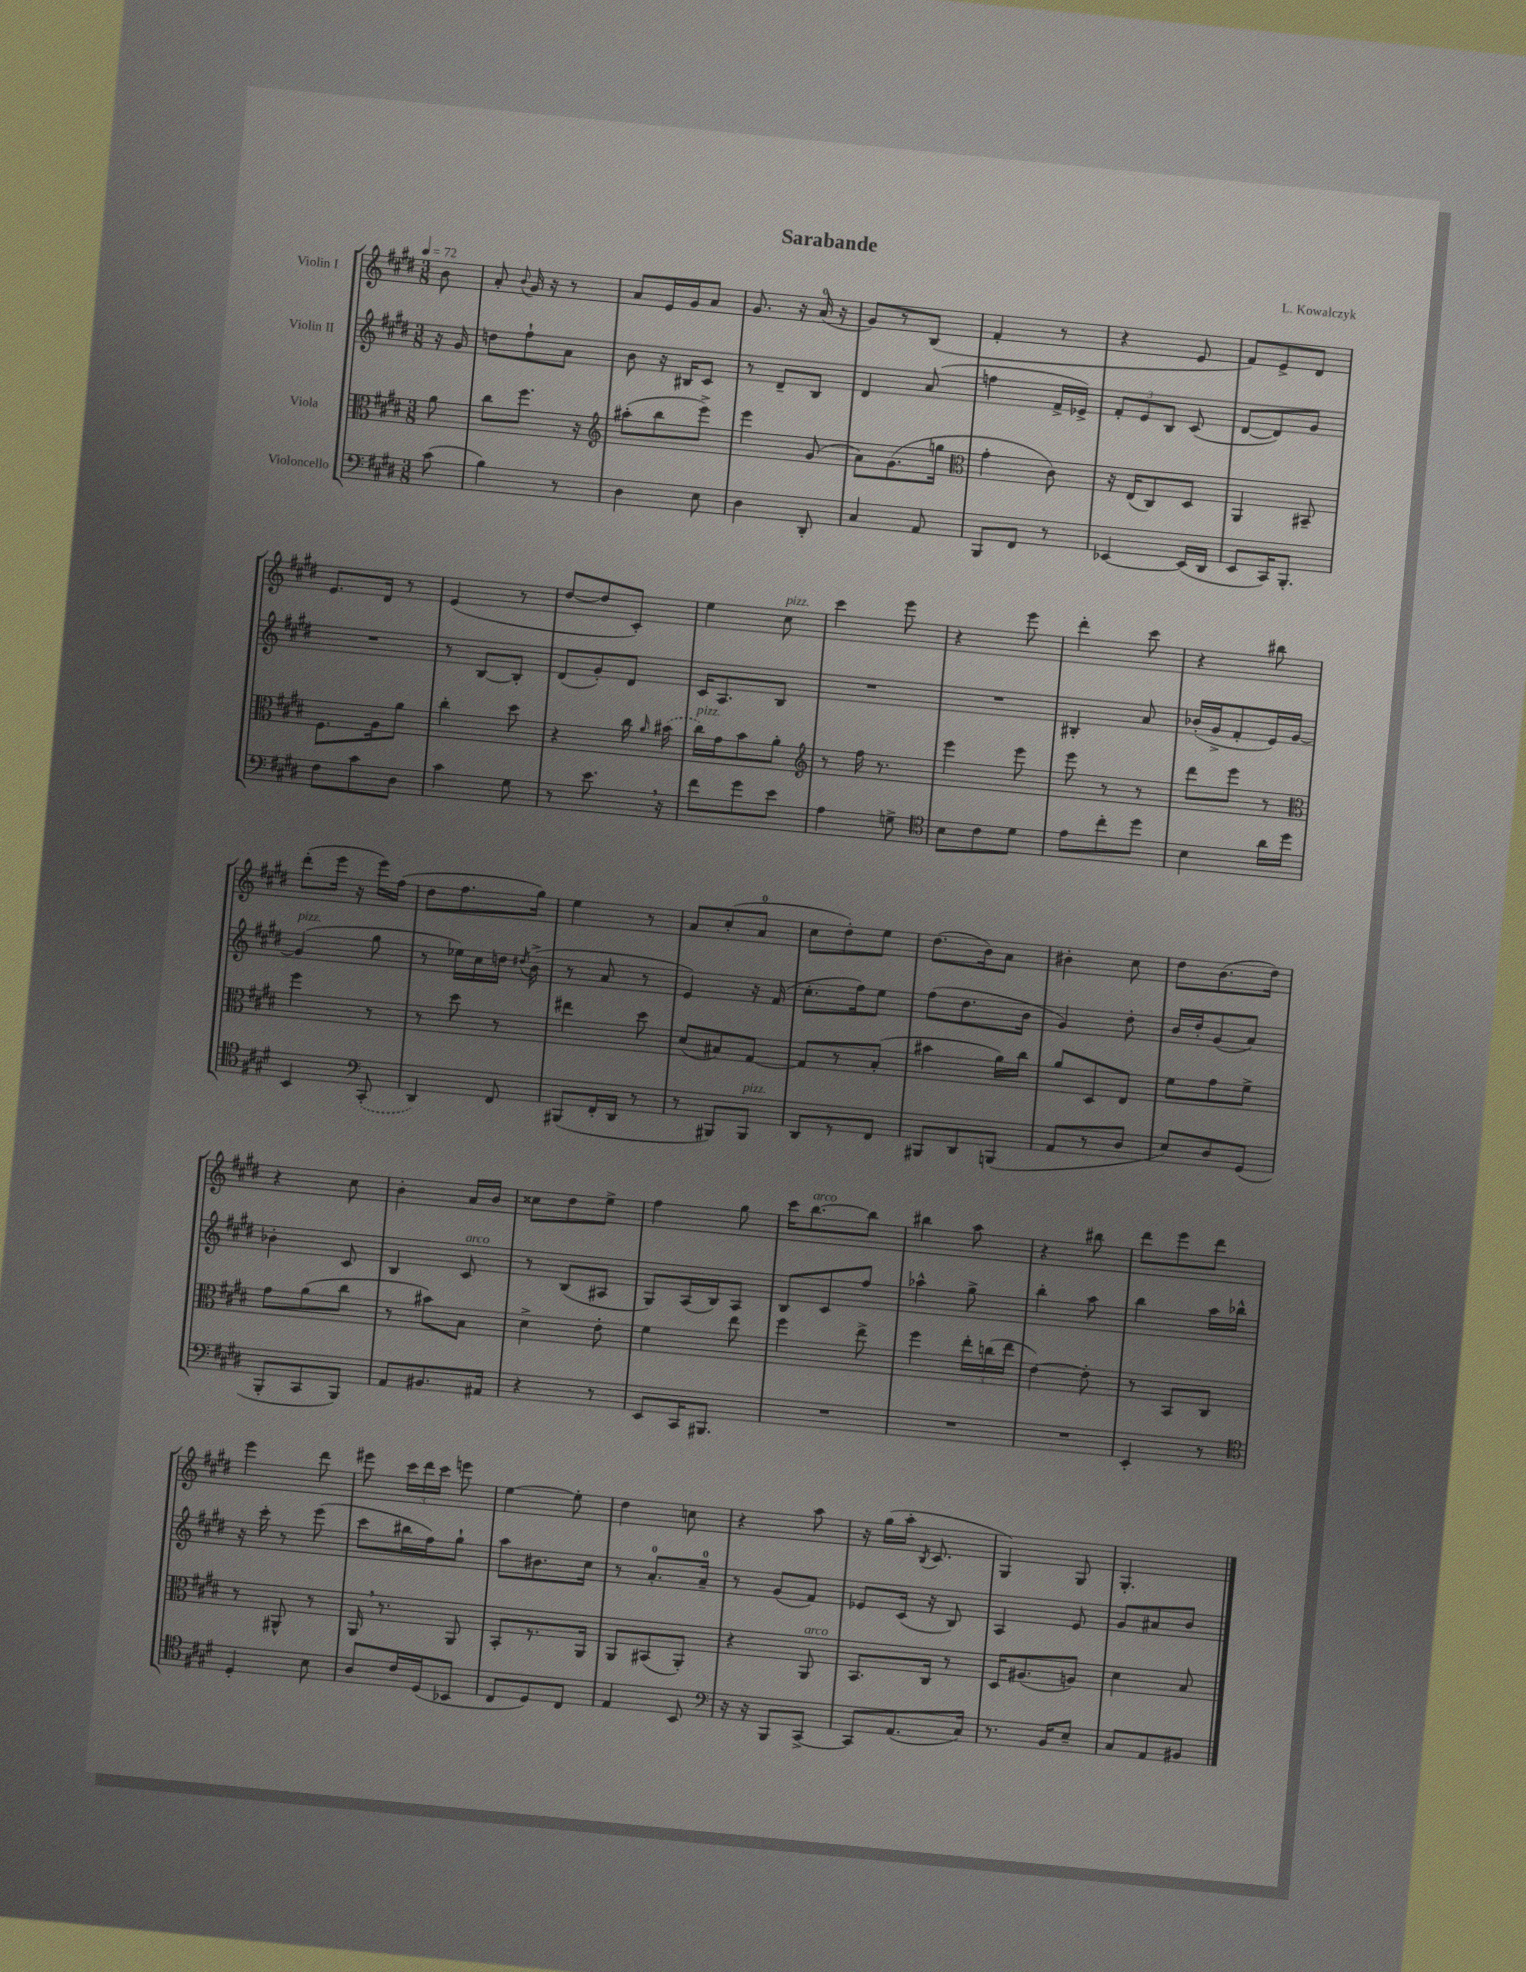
\header { title = "Sarabande" composer = "L. Kowalczyk" }
<<
\new StaffGroup <<
\new Staff = "s0" \with { instrumentName = "Violin I" } {
    \clef treble \key e \major \numericTimeSignature \time 3/8 \partial 8 \tempo 4 = 72
    \autoBeamOff b'8 |
    a'8-. \appoggiatura { b'8 } gis'16 r16 r8 |
    a'8[ e'16 gis'16 a'8] |
    gis'8. r16 a'16-0( r16 |
    gis'8[) r8 b8]( |
    fis'4-. r8 |
    r4 e'8 |
    fis'8[) e'8-> dis'8] |
    e'8.[ dis'16] r8 |
    e'4( r8 |
    dis''8[~ dis''8 cis'8]-.) |
    e''4 cis''8^\markup { \italic "pizz." } |
    cis'''4 e'''8 |
    r4 e'''8 |
    dis'''4-. cis'''8 |
    r4 bis''8 |
    dis'''8[-.( e'''16] r16 e'''16[) fis''16]( |
    dis''8[ fis''8. gis''16]) |
    e''4 r8 |
    a'8[ cis''8-.( a'8]-0 |
    cis''8[ dis''8-.) e''8] |
    dis''8.[( b'16) a'8] |
    bis'4-. cis''8 |
    dis''8[ b'8.( dis''16]) |
    r4 cis''8 |
    b'4-. a'16[ b'16] |
    cisis''8[ dis''8 e''8]-> |
    fis''4 gis''8 |
    cis'''16[ b''8.~^\markup { \italic "arco" } b''8] |
    bis''4 a''8 |
    r4 bis''8 |
    dis'''8[ e'''8 dis'''8] |
    e'''4 dis'''8 |
    eis'''8 \tuplet 3/2 { cis'''16[ dis'''16 cis'''16] } e'''8 |
    e''4~ e''8-. |
    dis''4 c''8 |
    r4 a''8 |
    r16 gis''16[( a''16]-. \acciaccatura { b8 } cis'8. |
    gis4) gis8 |
    gis4.-. \bar "|." |
}
\new Staff = "s1" \with { instrumentName = "Violin II" } {
    \clef treble \key e \major \numericTimeSignature \time 3/8 \partial 8
    \autoBeamOff r16 gis'16 |
    d''8[ fis''8-! a'8] |
    b'8 r16 bis16[ cis'8] |
    r8 dis'8[-- b8] |
    dis'4 a'8( |
    f''4 fis'16[-> ees'16]->) |
    \tuplet 3/2 { fis'8[-. e'8 b8] } cis'8( |
    dis'8[~ dis'8) gis'8] |
    R4. |
    r8 b8[~ b8]-. |
    dis'8[( gis'8-.) dis'8] |
    cis'16[ a8. b8] |
    R4. |
    R4. |
    bis4-. a'8 |
    bes'16[-.( gis'16-> fis'8-. e'16) gis'16]~ |
    gis'4^\markup { \italic "pizz." }( gis''8 |
    r8 ees''16[) cis''16 d''16] \acciaccatura { dis''8 } b'16->( |
    r8 a'8 r8 |
    e'4) r16 fis'16( |
    cis''8.[-. fis''16) e''8] |
    fis''8[( dis''8. b'16] |
    gis'4) dis''8-. |
    b'16[ dis''16-. gis'8( a'8]) |
    bes'4-. cis'8 |
    b4 cis'8^\markup { \italic "arco" } |
    r8 b8[( ais8] |
    gis8[) a16( b16) a8] |
    b8[ cis'8 fis''8] |
    aes''4-^ gis''8-> |
    b''4-. a''8 |
    b''4 a''16[ bes''16]-^ |
    r16 cis'''16-. r8 e'''8( |
    cis'''8[ bis''16 fis''16) gis''8]-! |
    a''8[ bis'8. cis''16] |
    r8 a'8.[-0-. a'16]-0-- |
    r8 gis'8[( fis'8]) |
    ees'8[ cis'16]( r16 b8) |
    a4 e'8 |
    gis'8[ ais'8 b'8] \bar "|." |
}
\new Staff = "s2" \with { instrumentName = "Viola" } {
    \clef alto \key e \major \numericTimeSignature \time 3/8 \partial 8
    \autoBeamOff a'8 |
    cis''8[ fis''8.] r16 |
    \clef treble ais''8[-.( b''8 e'''8]->) |
    e'''4 gis'8( |
    a'8[) gis'8.( g''16] |
    \clef alto gis'4-. cis'8) |
    r16 e16[( cis8) dis8] |
    a,4 bis,8-- |
    fis8.[ a16 a'8] |
    cis''4-. dis''8 |
    r4 cis''16 \grace { a'16 } \once \slurDashed bis'16( |
    cis''16[^\markup { \italic "pizz." }) gis'16 b'8 a'8]-. |
    \clef treble r8 fis''16 r8. |
    e'''4 e'''8 |
    e'''8 r8 r8 |
    dis'''8[ e'''8] r8 |
    \clef alto fis''4 r8 |
    r8 dis''8 r8 |
    eis''4 dis''8 |
    dis'8[( bis8) gis8]~ |
    gis8[ r8 b8]-.( |
    bis'4 a'16[) cis''16] |
    a'8[ dis8 e8] |
    fis'8[ gis'8 fis'8]-> |
    gis'8[ a'8( cis''8] |
    r8 bis'8[) b8] |
    dis'4-> e'8-. |
    fis'4 e''8 |
    fis''4 e''8-> |
    fis''4 \tuplet 3/2 { e''16[-. c''16( e''16] } |
    e'4~) e'8-. |
    r8 b,8[ cis8] |
    r8 ais,8-^ r8 |
    a,16 \breathe r8. a,8 |
    b,8[-. r8. a,16] |
    a,8[ bis,8( a,8]-.) |
    r4 a,8^\markup { \italic "arco" } |
    b,8.[ cis16] r8 |
    dis16[ ais8.( a8]) |
    dis'4 b8 \bar "|." |
}
\new Staff = "s3" \with { instrumentName = "Violoncello" } {
    \clef bass \key e \major \numericTimeSignature \time 3/8 \partial 8
    \autoBeamOff cis'8( |
    b4) r8 |
    dis4 e8 |
    dis4 dis,8-. |
    cis4 a,8 |
    b,,8[ fis,8] r8 |
    ees,4~ ees,16[( dis,16] |
    e,8[ cis,16) b,,8.]-. |
    fis8[ cis'8 dis8] |
    cis'4 gis8 |
    r8 e'8. \breathe r16 |
    fis'8[ gis'8 e'8] |
    a4 g8-> |
    \clef tenor b8[ cis'8 dis'8] |
    e'8[ cis''8-. dis''8] |
    b4 a'16[ dis''16] |
    b,4 \clef bass \once \slurDashed cis,8-.( |
    dis,4) fis,8 |
    bis,,8[( fis,16-. dis,16] r8 |
    r8 bis,,8[) bis,,8]^\markup { \italic "pizz." } |
    dis,8[ r8 fis,8] |
    bis,,8[ dis,8 b,,8]( |
    a,8[ r8 dis8] |
    e8[) dis8 gis,8]( |
    b,,8[-. cis,8 b,,8]) |
    a,8[ bis,8. ais,16] |
    r4 r8 |
    e,8[ cis,16 bis,,8.] |
    R4. |
    R4. |
    R4. |
    e,4-. r8 |
    \clef tenor dis4-. b8 |
    a8[ cis'16 dis16( bes,8] |
    cis8[ dis8) cis8] |
    e4 b,8 |
    \clef bass r16 r16 b,,8[ cis,8]~-> |
    cis,8[ a,8.( cis16]) |
    r8. b,16[ e8]-- |
    cis8[ a,8 bis,8] \bar "|." |
}
>>
>>
\layout { \context { \Score \remove "Bar_number_engraver" } }
